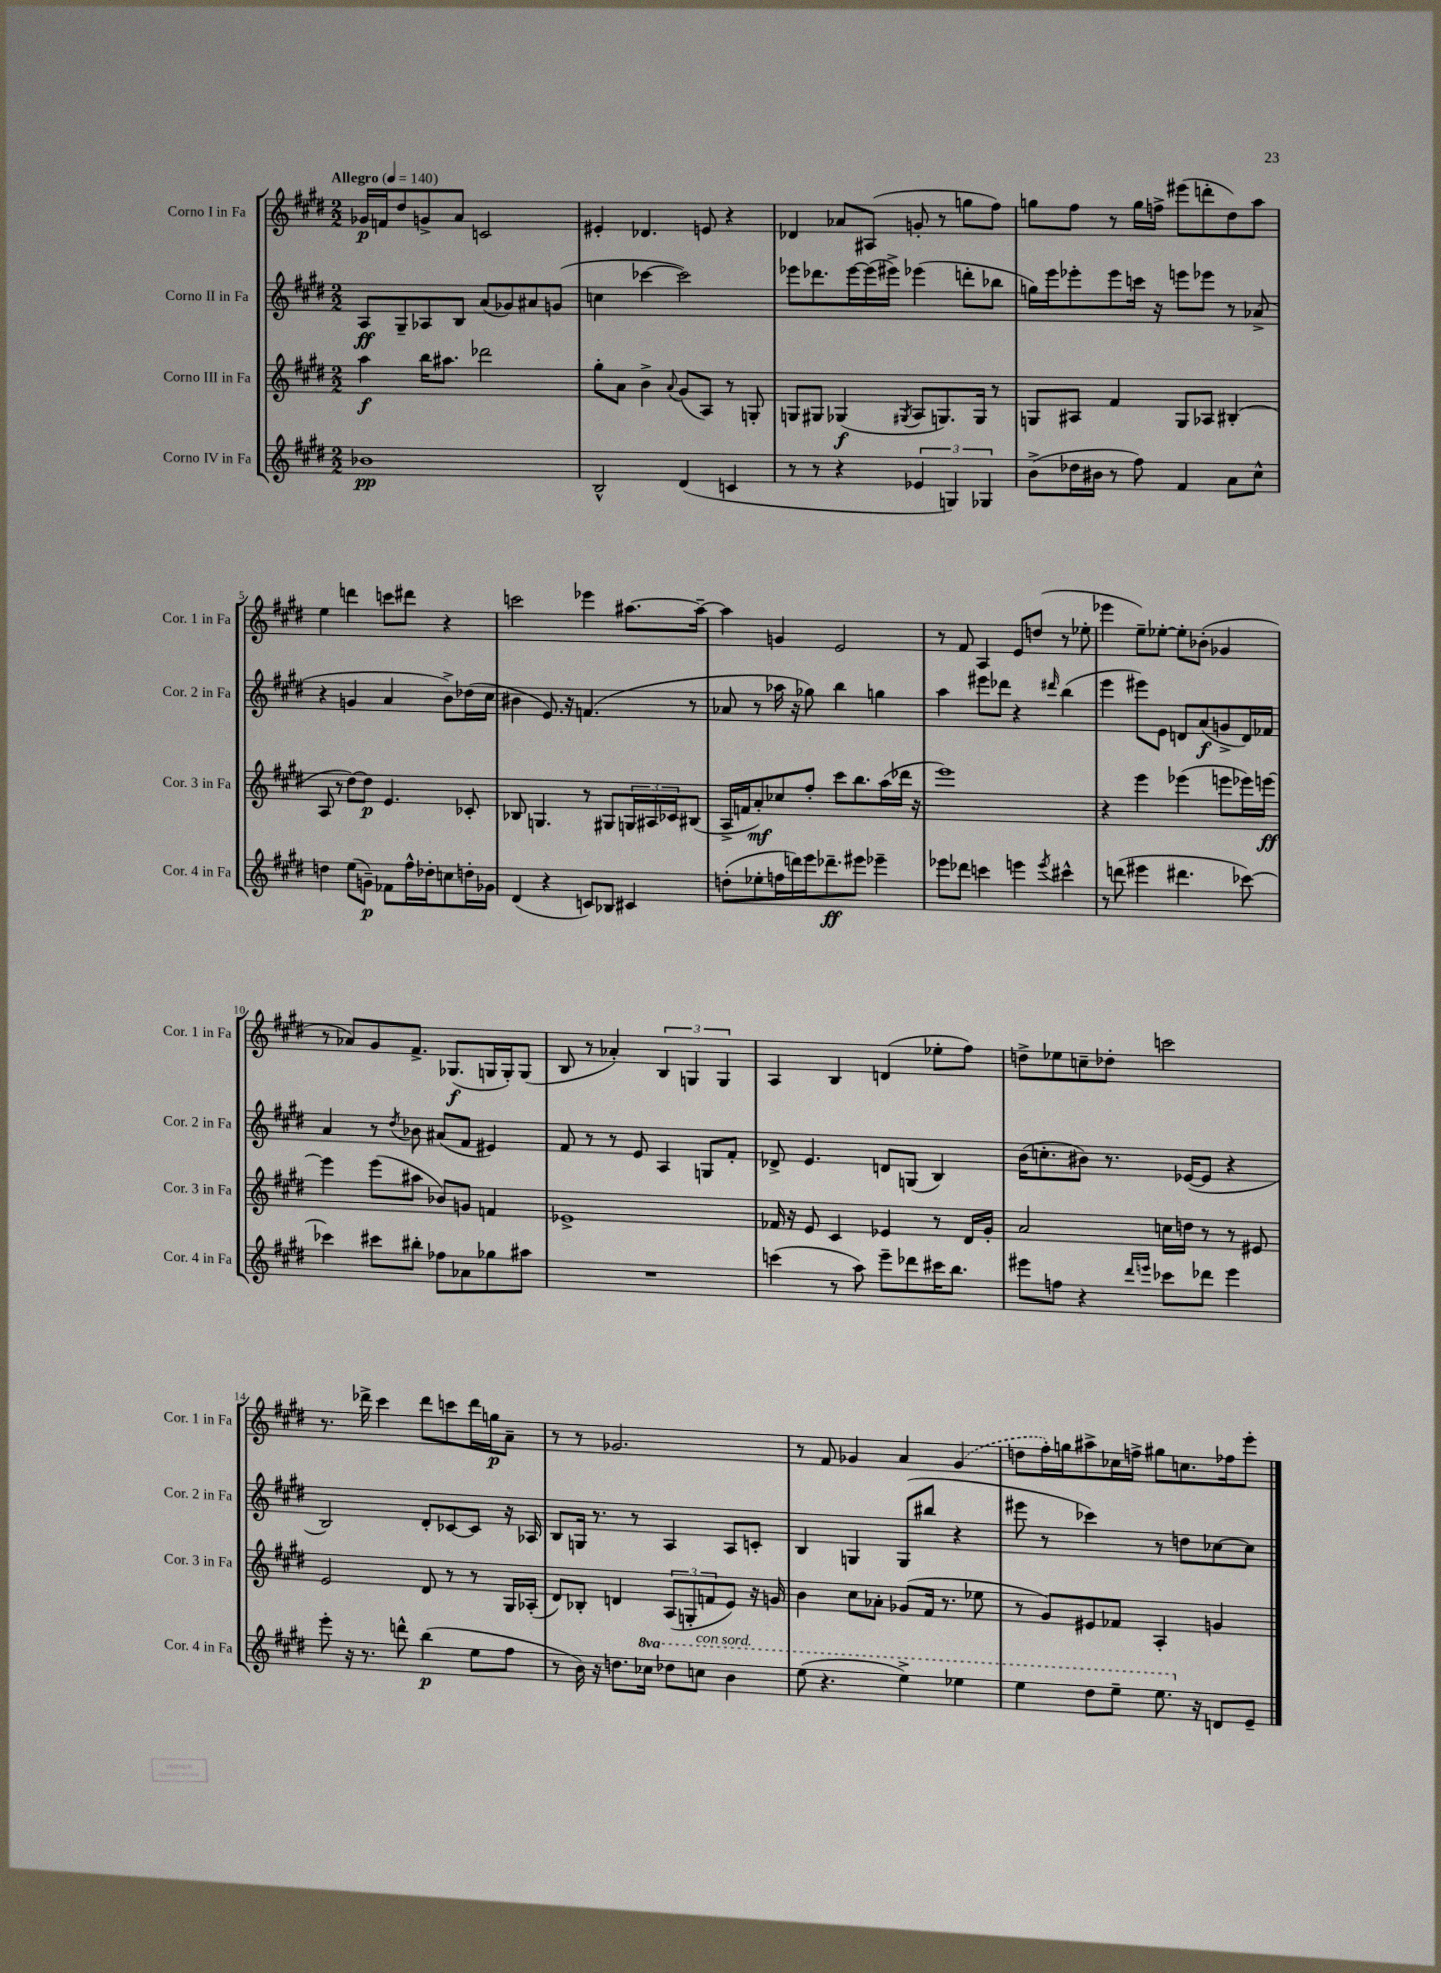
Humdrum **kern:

**kern	**kern	**kern	**kern
*staff4	*staff3	*staff2	*staff1
*clefG2	*clefG2	*clefG2	*clefG2
*k[f#c#g#d#]	*k[f#c#g#d#]	*k[f#c#g#d#]	*k[f#c#g#d#]
*M2/2	*M2/2	*M2/2	*M2/2
*MM140	*MM140	*MM140	*MM140
1b-	4aa	8A	16g-
.	.	.	16f
.	.	8G#~	8dd#
.	16bb	8A-	8g^
.	8.aa#	.	.
.	.	8B	8a
.	2ddd-	(8a	2c
.	.	8g-)	.
.	.	8a#	.
.	.	(8g	.
=	=	=	=
2B^^	8gg#'	4cc	4e#'
.	8a	.	.
.	4b^	[4ccc-	4.d-
.	8qqa	.	.
(4d#	(8g#	2ccc-])	.
.	8A)	.	8e
4c	8r	.	4r
.	8G'	.	.
=	=	=	=
8r	8G	8eee-	4d-
8r	8G#	8.ddd-	.
4r	(4G-	.	8a-
.	.	[16eee-	.
.	.	(16eee-]	(8A#
.	.	16eee#^)	.
.	8qG#	.	.
6e-	8A	(4eee-	8g'
.	8.G)	.	8r
6G)	.	.	.
.	.	8ddd'	8gg
.	16G	.	.
6G-	.	.	.
.	8r	8bb-	8ff#)
=	=	=	=
(8b^	8G	16gg)	8gg
.	.	16eee	.
16dd-	8A#	8eee-'	8ff#
16b#	.	.	.
8r	4f#	8eee-	8r
8ff#)	.	16ccc	16gg
.	.	16r	16ff^
4f#	8G	8eee	(8eee#
.	8A-	8eee-	8ddd'
8a	(4B#'	8r	8dd#)
8cc#^^	.	(8a-^	8aa
=	=	=	=
4dd	8A	4r	4ee
.	8r	.	.
(8ee	[8dd#)	4g	4ddd
8g~)	8dd#]	.	.
8f-	4.e	4a	8ccc
16ff#^^	.	.	8ddd#
16dd-'	.	.	.
8cc	.	8b^)	4r
16dd'	8c-'	(16dd-	.
16g-	.	16cc#	.
=	=	=	=
(4d#	8B-	4b#	2ccc
.	4.G	.	.
4r	.	8.e)	.
.	.	16r	.
8c)	8r	(4.f	4eee-
8B-	8G#	.	.
4c#	24G	.	[8.aa#
.	24A#	.	.
.	24c-	.	.
.	(8B#	8r	.
.	.	.	16aa#~_
=	=	=	=
(8dd'	16A^	8a-	4aa#]
.	16f	.	.
8ee-'	8a')	8r	.
16ff	8cc-	16aa-	4g
16ddd)	.	16r	.
16eee	8ff#'	8gg-)	.
8.ddd-~	.	.	.
.	8ccc#	4bb	2e
8eee#	8.bb	.	.
4eee-~	.	4gg	.
.	(16aa	.	.
.	16ddd-	.	.
.	16r	.	.
=	=	=	=
8eee-	1eee)	4aa	8r
8ddd-	.	.	8f#
4ccc	.	8eee#	4A
.	.	8ddd-	.
4eee	.	4r	8e
.	.	.	(8dd
8qeee	.	16qqddd#	.
4ccc#^^	.	(4bb	8r
.	.	.	8ee-'
=	=	=	=
8r	4r	4eee	4eee-
(8ddd	.	.	.
4eee#	4eee	8eee#)	8ee~)
.	.	8e	[8ee-'
4.ddd#	(4eee-	8d	8ee-']
.	.	(8a	(8b-'
.	8eee	8g^	4g-
[8ccc-)	16eee-)	16d)	.
.	[16eee	16f-	.
=	=	=	=
4ccc-]	4eee]	4a	8r
.	.	.	8a-)
8ccc#	(8eee	8r	8g#
.	.	8qdd#	.
8bb#'	8aa#	8b-	8.f#^
8ff-	8b-)	(8a#	.
.	.	.	(8.G-
8a-	8g	8f#	.
8gg-	4f	4e#)	16G
.	.	.	16G')
8aa#	.	.	(8G
=	=	=	=
1r	1e-^	8f#	8B
.	.	8r	8r
.	.	8r	4a-')
.	.	8e	.
.	.	4A	6B
.	.	.	6G
.	.	8G	.
.	.	.	6G
.	.	8f#'	.
=	=	=	=
(4ccc	16f-	8d-^	4A
.	16r	.	.
.	8e	4.e	.
8r	4c#	.	4B
8aa)	.	.	.
8eee~	4e-	8d	(4d
8ddd-	.	(8G	.
16ccc#	8r	4B)	8ee-'
8.bb	.	.	.
.	16d#	.	8ff#)
.	16g#'	.	.
=	=	=	=
8eee#	2a	(16b	8dd^
.	.	8.cc'	.
8ff	.	.	8ee-
4r	.	8b#)	8cc~
.	.	8.r	8dd-'
16qqddd#	.	.	.
16qqeee	.	.	.
8ccc-	16cc	.	2ccc
.	16dd	([16e-	.
8ddd-	8r	8e-]	.
4eee	8r	4r	.
.	8e#	.	.
=	=	=	=
8eee'	2e	2B)	8.r
16r	.	.	.
8.r	.	.	16ddd-^
.	.	.	4ccc#
8ddd^^	.	.	.
(4bb	8d#	8d#'	8ddd-
.	8r	[8c-	8ccc
8ee	8r	8c-]	16ddd-
.	.	.	16gg
8ff#	16G#	16r	8a~
.	(16A-'	16A-	.
=	=	=	=
8r	8d#)	8B	8r
16b)	8B-'	16G	8r
16r	.	8.r	.
8.dd	4d	.	2.g-
.	.	8r	.
16ccc-	.	.	.
8ddd-	(12A	4A	.
.	12G'	.	.
8ccc	.	.	.
.	12f	.	.
4bb	8e)	8A	.
.	16r	8c'	.
.	16g	.	.
=	=	=	=
(8eee	4b	4B	8r
4.r	.	.	8f#
.	8cc#	4G	4g-
.	8a-'	.	.
4eee^)	(8g-	(8G	4a
.	16f#	8bb#	.
.	8.r	.	.
4eee-	.	4r	(4g-
.	8ee-	.	.
=	=	=	=
4eee	8r	8eee#	8dd
.	8g#)	8r	16ff#')
.	.	.	16gg
8ddd#	8e#	4ccc-)	8aa#^
8eee~	8f-	.	16cc-
.	.	.	16ff^
8.eee	4A'	8r	8gg#
.	.	8dd	8.cc
16r	.	.	.
8d	4g	[8cc-	.
.	.	.	16ff-
8e~	.	8cc-]	8eee'
==	==	==	==
*-	*-	*-	*-
